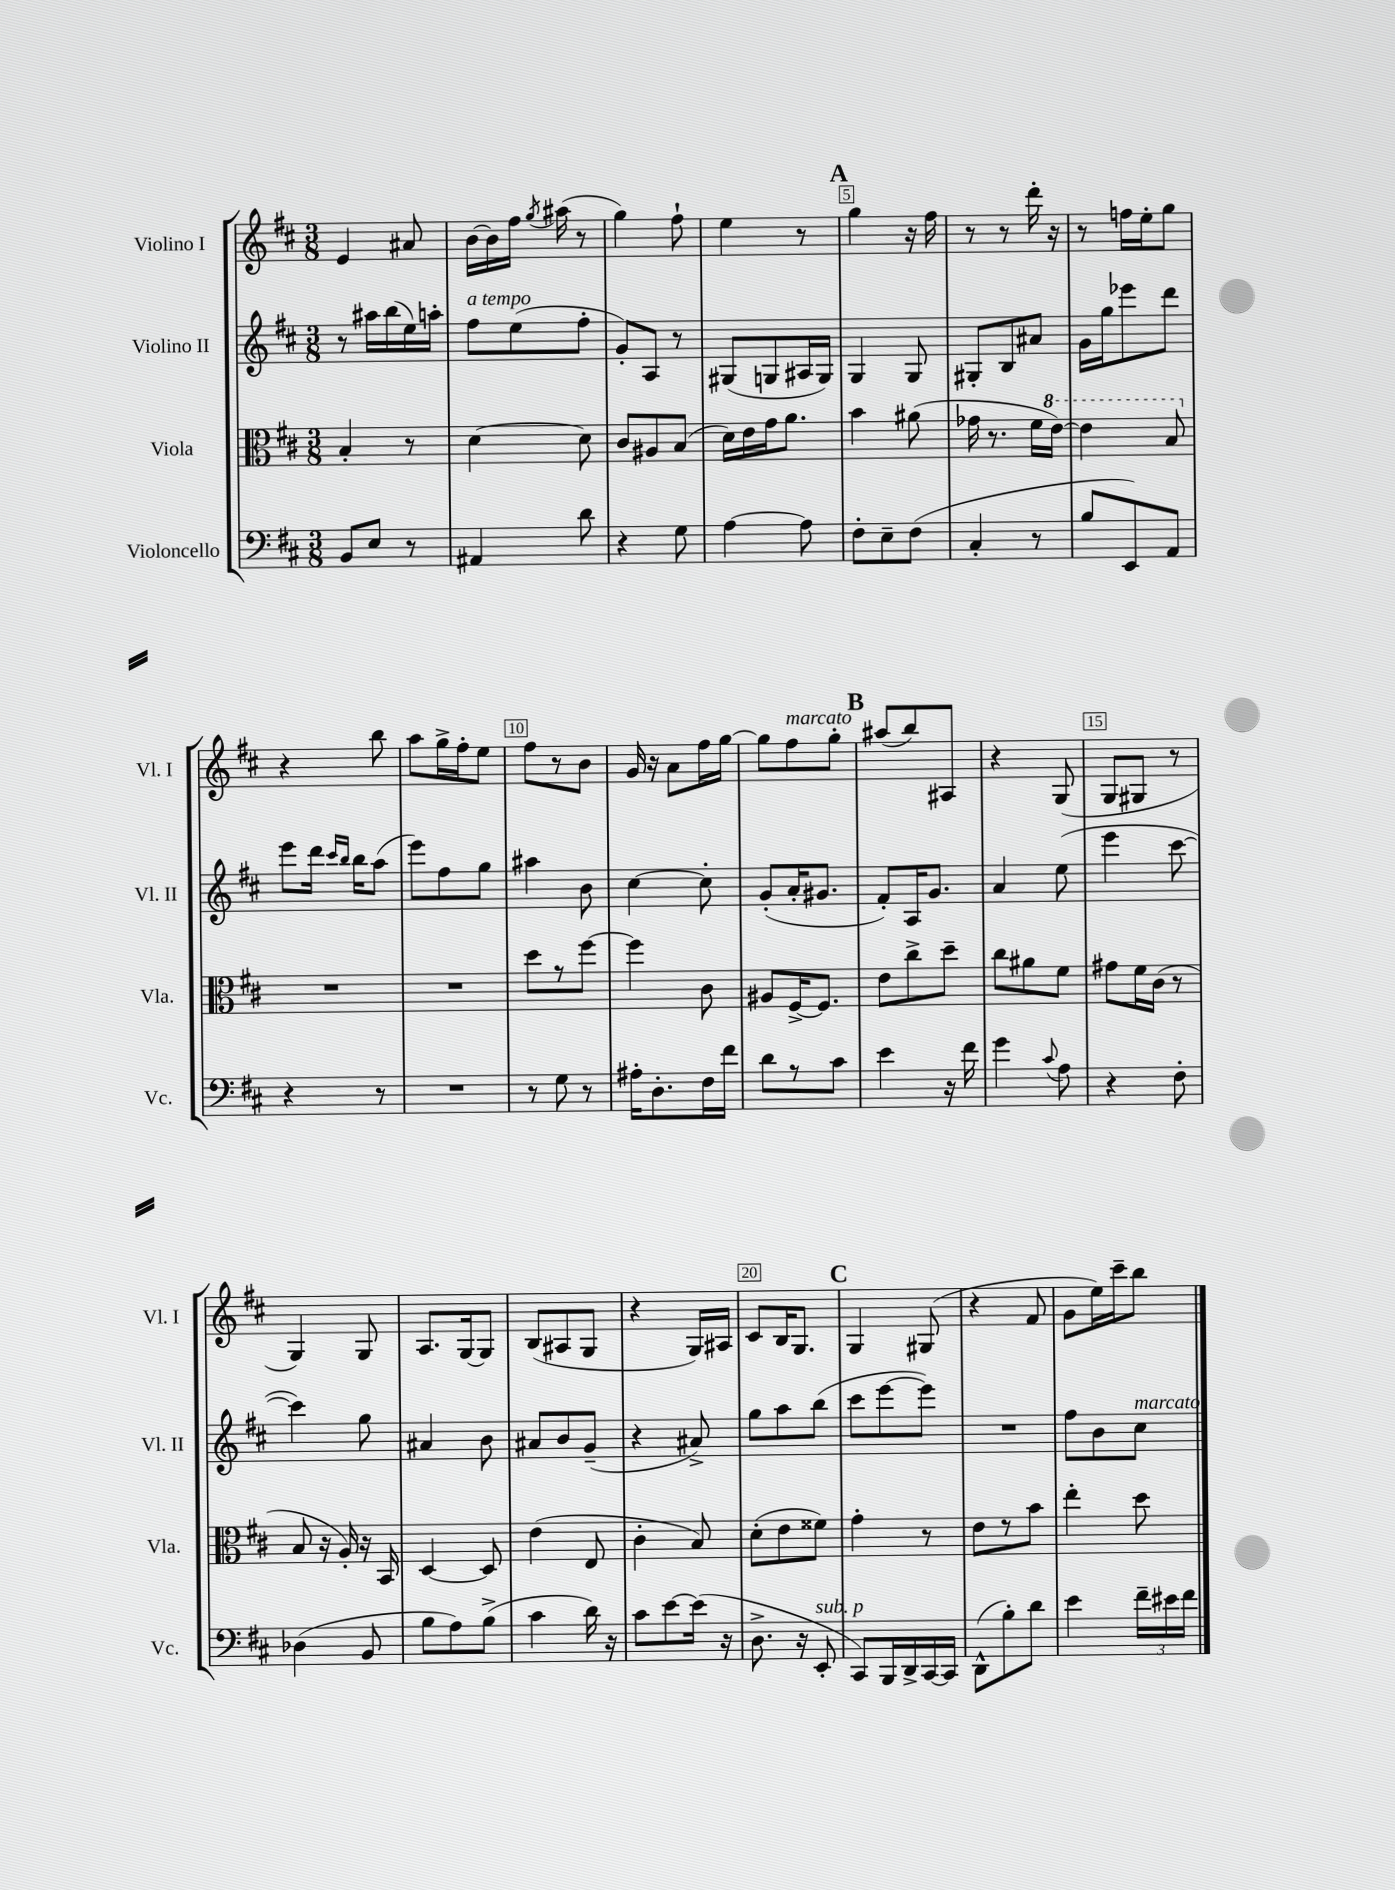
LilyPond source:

<<
\new StaffGroup <<
\new Staff = "s0" \with { instrumentName = "Violino I" shortInstrumentName = "Vl. I" } {
    \clef treble \key d \major \numericTimeSignature \time 3/8
    \autoBeamOff e'4 ais'8 |
    b'16[~ b'16 fis''16] \acciaccatura { g''8 } ais''16( r8 |
    g''4) fis''8-! |
    e''4 r8 |
    \mark \markup { \bold "A" } g''4 r16 fis''16 |
    r8 r8 d'''16-. r16 |
    r8 f''16[ e''16-. g''8] |
    r4 b''8 |
    a''8[ g''16-> fis''16-. e''8] |
    fis''8[ r8 b'8] |
    g'16 r16 a'8[ fis''16 g''16]~ |
    g''8[ fis''8^\markup { \italic "marcato" } g''8]-. |
    \mark \markup { \bold "B" } ais''8[( b''8) ais8] |
    r4 g8( |
    g8[ gis8] r8 |
    g4) g8 |
    a8.[ g16~ g8] |
    b8[( ais8 g8] |
    r4 g16[) ais16] |
    cis'8[ b16 g8.] |
    \mark \markup { \bold "C" } g4 gis8( |
    r4 fis'8 |
    g'8[ e''16) cis'''16-- b''8] \bar "|." |
}
\new Staff = "s1" \with { instrumentName = "Violino II" shortInstrumentName = "Vl. II" } {
    \clef treble \key d \major \numericTimeSignature \time 3/8
    \autoBeamOff r8 ais''16[ b''16( e''16) a''16]-. |
    fis''8[^\markup { \italic "a tempo" } e''8( fis''8]-. |
    g'8[-.) a8] r8 |
    gis8[( g8 ais16 g16]) |
    \mark \markup { \bold "A" } g4 g8 |
    gis8[-. b8 ais'8] |
    g'16[ g''16 ees'''8 d'''8] |
    e'''8[ d'''16] \grace { cis'''16[ b''16] } b''16[ a''8]( |
    e'''8[) fis''8 g''8] |
    ais''4 b'8 |
    cis''4~ cis''8-. |
    g'8[-.( a'16-. gis'8.] |
    \mark \markup { \bold "B" } fis'8[-.) a16 g'8.] |
    a'4 e''8( |
    e'''4 cis'''8~ |
    cis'''4) g''8 |
    ais'4 b'8 |
    ais'8[ b'8 g'8]--( |
    r4 ais'8->) |
    g''8[ a''8 b''8]( |
    \mark \markup { \bold "C" } cis'''8[ e'''8~ e'''8]) |
    R4. |
    fis''8[ b'8 cis''8]^\markup { \italic "marcato" } \bar "|." |
}
\new Staff = "s2" \with { instrumentName = "Viola" shortInstrumentName = "Vla." } {
    \clef alto \key d \major \numericTimeSignature \time 3/8
    \autoBeamOff b4-. r8 |
    d'4~ d'8 |
    cis'8[ ais8 b8]( |
    d'16[) e'16 g'16 a'8.] |
    \mark \markup { \bold "A" } b'4 ais'8( |
    ges'16 r8. fis'16[ \ottava #1 e''16]~) |
    e''4 b'8 \ottava #0 |
    R4. |
    R4. |
    d''8[ r8 fis''8]~ |
    fis''4 cis'8 |
    ais8[ fis16~-> fis8.] |
    \mark \markup { \bold "B" } e'8[ cis''8-> d''8]-- |
    cis''8[ ais'8 fis'8] |
    gis'8[ fis'16 cis'16]( r8 |
    b8 r16 a16-.) r16 b,16 |
    d4~ d8 |
    e'4( e8 |
    cis'4-. b8) |
    d'8[-.( e'8 fisis'8]) |
    \mark \markup { \bold "C" } g'4-. r8 |
    e'8[ r8 b'8] |
    e''4-. d''8 \bar "|." |
}
\new Staff = "s3" \with { instrumentName = "Violoncello" shortInstrumentName = "Vc." } {
    \clef bass \key d \major \numericTimeSignature \time 3/8
    \autoBeamOff b,8[ e8] r8 |
    ais,4 d'8 |
    r4 g8 |
    a4~ a8 |
    \mark \markup { \bold "A" } fis8[-. e8-- fis8]( |
    cis4-. r8 |
    b8[ e,8) a,8] |
    r4 r8 |
    R4. |
    r8 g8 r8 |
    ais16[-. d8.-. fis16 fis'16] |
    d'8[ r8 cis'8] |
    \mark \markup { \bold "B" } e'4 r16 fis'16 |
    g'4 \appoggiatura { cis'8 } a8 |
    r4 fis8-. |
    des4( b,8 |
    b8[ a8) b8]->( |
    cis'4 d'16) r16 |
    cis'8[ e'8~ e'16]( r16 |
    d8.-> r16 e,8-.^\markup { \italic "sub. p" } |
    \mark \markup { \bold "C" } cis,8[) b,,16 d,16-> cis,16~ cis,16] |
    d,8[-^( b8-.) d'8] |
    e'4 \tuplet 3/2 { fis'16[-- eis'16 fis'16] } \bar "|." |
}
>>
>>
\layout { \context { \Score \override BarNumber.break-visibility = ##(#f #t #t) barNumberVisibility = #(every-nth-bar-number-visible 5) \override BarNumber.stencil = #(make-stencil-boxer 0.1 0.3 ly:text-interface::print) } }
